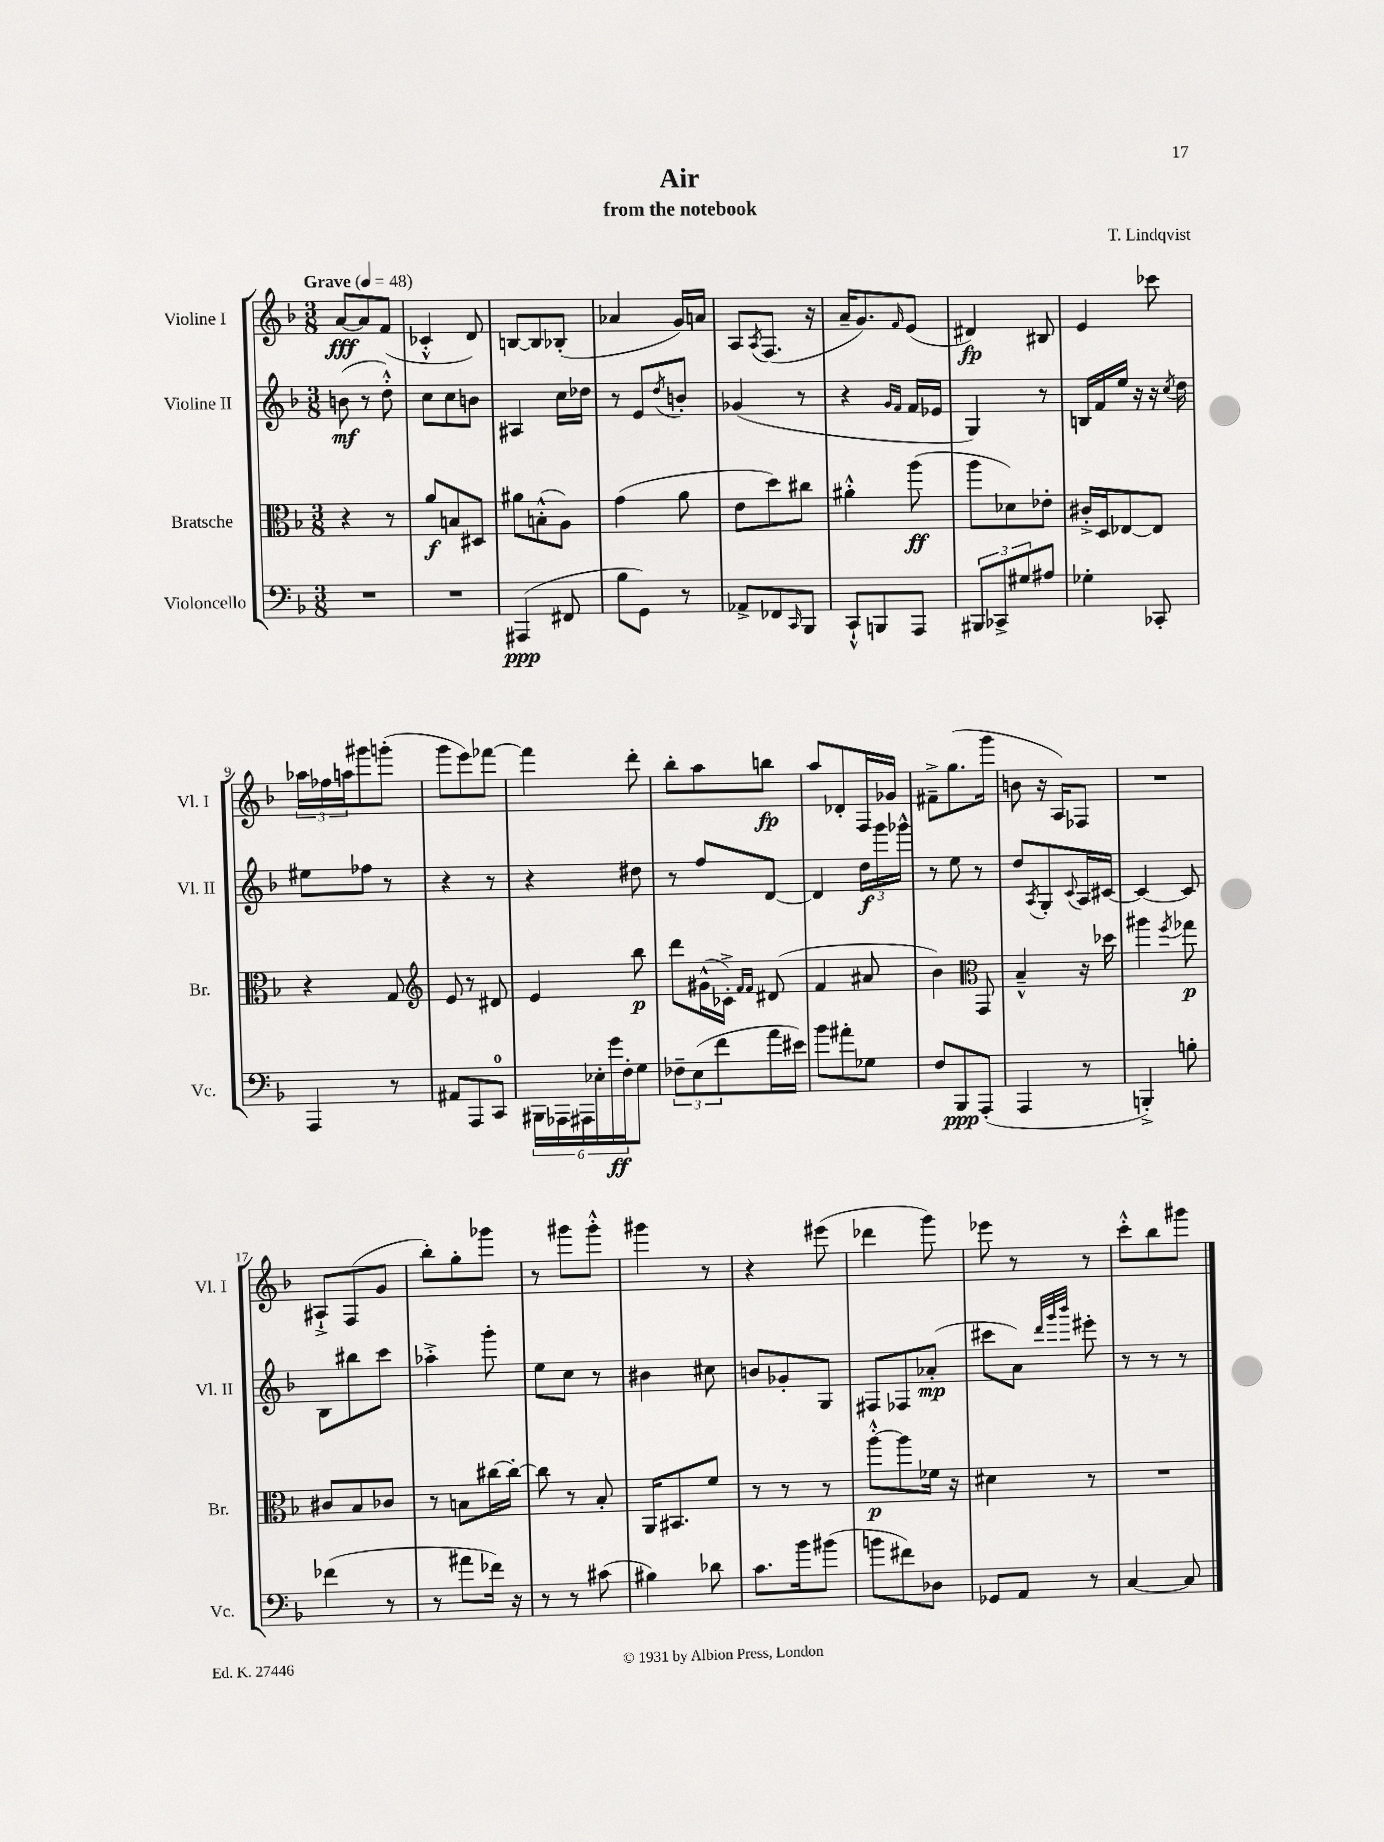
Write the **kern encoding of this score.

**kern	**kern	**kern	**kern
*staff4	*staff3	*staff2	*staff1
*clefF4	*clefC3	*clefG2	*clefG2
*k[b-]	*k[b-]	*k[b-]	*k[b-]
*M3/8	*M3/8	*M3/8	*M3/8
*MM48	*MM48	*MM48	*MM48
4.r	4r	(8b\	[8a/L
.	.	8r	8a/]
.	8r	8dd'^^\)	(8f/J
=	=	=	=
4.r	8a/L	8cc\L	4c-'^^/
.	8B/	8cc\	.
.	8D#/J	8b\J	8d/)
=	=	=	=
(4AAA#/	8a#\L	4A#/	[8B/L
.	(8B'^^\	.	8B/]
8FF#/	8A\J)	16cc\LL	(8B-'/J
.	.	16dd-\JJ	.
=	=	=	=
8B-\L	(4g\	8r	4a-/
8GG\J)	.	8e/L	.
.	.	8qdd/	.
8r	8a\	8b'/J	16g/LL)
.	.	.	16a/JJ
=	=	=	=
8AA-^/L	8e\L	(4g-/	8A/L
.	.	.	8qA/
8FF-/	8dd\)	.	(8.F/J
16qqCC/	.	.	.
8BBB-/J	8cc#\J	8r	.
.	.	.	16r
=	=	=	=
8CC`^^/L	4a#'^^\	4r	16a~/LK
.	.	.	8.g/)
8BBB/	.	.	.
.	.	16qqg/LL	.
.	.	16qqf/JJ	16qqf/
8AAA/J	(8aa\	16f/LL	(8e/J
.	.	16e-/JJ	.
=	=	=	=
12BBB#/L	8aa\L	4G/)	4d#/)
12CC-^/	.	.	.
.	8d-\)	.	.
12G#/	.	.	.
8A#/J	8e-'\J	8r	8B#/
=	=	=	=
4G-'\	16c#'^/LL	16B/LL	4e/
.	16D/J	16f/	.
.	[8E-/	16ee/JJ	.
.	.	16r	.
8CC-'/	8E-/]J	16r	8ccc-\
.	.	8qcc/	.
.	.	16dd\	.
=	=	=	=
4AAA/	4r	8ee#\L	24aa-\LL
.	.	.	24ff-\
.	.	.	24aa\J
.	.	8ff-\J	8ggg#\
8r	8G/	8r	(8ggg'\J
=	=	=	=
*	*clefG2	*	*
8AA#/L	8e/	4r	8ggg\L
8AAA/	8r	.	8eee\)
8CC/J	8d#/	8r	[8fff-\J
=	=	=	=
24BBB#\LL	4e/	4r	4fff-\]
24AAA-\	.	.	.
24AAA#\	.	.	.
24E-'\	.	.	.
24g\	.	.	.
24F'\J	.	.	.
8G\J	8bb-\	8dd#\	8ddd'\
=	=	=	=
12F-~\L	8ddd\L	8r	8bb-'\L
(12E\	.	.	.
.	(16g#^^\L	8ff/L	8aa\
12f\	.	.	.
.	16c-'^\JJ)	.	.
.	16qqf/LL	.	.
.	16qqf/JJ	.	.
16a\L	(8d#/	[8d/J	8bb\J
16e#\JJ)	.	.	.
=	=	=	=
8b-\L	4f/	4d/]	8aa/L
8a#'\	.	.	8d-'/
8G-\J	8a#/	24dd\LL	16F/L
.	.	24ggg\	.
.	.	.	16g-/JJ
.	.	24ggg-^^\JJ	.
=	=	=	=
8F/L	4b-\)	8r	8f#~^\L
8BBB-/	.	8ee\	(8.gg\
*	*clefC3	*	*
(8AAA'/J	8GG/	8r	.
.	.	.	16ggg\Jk
=	=	=	=
4AAA/	4B-~^^/	8dd/L	8b\
.	.	8qA/	.
.	.	8G'/	16r
.	.	.	16A/LK)
.	.	8qqc/	.
8r	16r	16A/L	8F-/J
.	16dd-\	[16c#/JJ	.
=	=	=	=
4BBB'^/)	4aa#\	4c#/_	4.r
.	8qff/	.	.
8B'\	8gg-\	8c#/]	.
=	=	=	=
(4f-\	8c#/L	8B-\L	8A#`^/L
.	8B-/	8bb#\	(8F/
8r	8c-/J	8ccc\J	8g/J
=	=	=	=
8r	8r	4aa-'^\	8bb-'\L)
8a#\L	8B\L	.	8gg'\
16f-\Jk)	[16cc#\L	8ggg'\	8ggg-\J
16r	16cc#'\_JJ	.	.
=	=	=	=
8r	8cc#\]	8ee\L	8r
8r	8r	8cc\J	8ggg#\L
(8c#\	8B-'/	8r	8ggg#'^^\J
=	=	=	=
4B#\)	16AA/LK	4b#\	4ggg#\
.	8.BB#/	.	.
8d-\	8f/J	8cc#\	8r
=	=	=	=
8.c\L	8r	8b/L	4r
.	8r	8g-'/	.
16b-\k	.	.	.
(8b#\J	8r	8G/J	(8eee#\
=	=	=	=
8b\L	[8aa'^^\L	8F#/L	4ddd-\
8f#\)	8aa\]	8F-/	.
8D-\J	16f-\Jk	(8a-'/J	8ggg\)
.	16r	.	.
=	=	=	=
8GG-/L	4d#\	8ccc#\L	8eee-\
8AA/J	.	8a\J)	8r
.	.	32qqddd/LLL	.
.	.	32qqggg/	.
.	.	32qqbbb-/JJJ	.
8r	8r	8eee#'\	8r
=	=	=	=
[4C/	4.r	8r	8ccc'^^\L
.	.	8r	8bb-\
8C/]	.	8r	8ggg#\J
==	==	==	==
*-	*-	*-	*-
